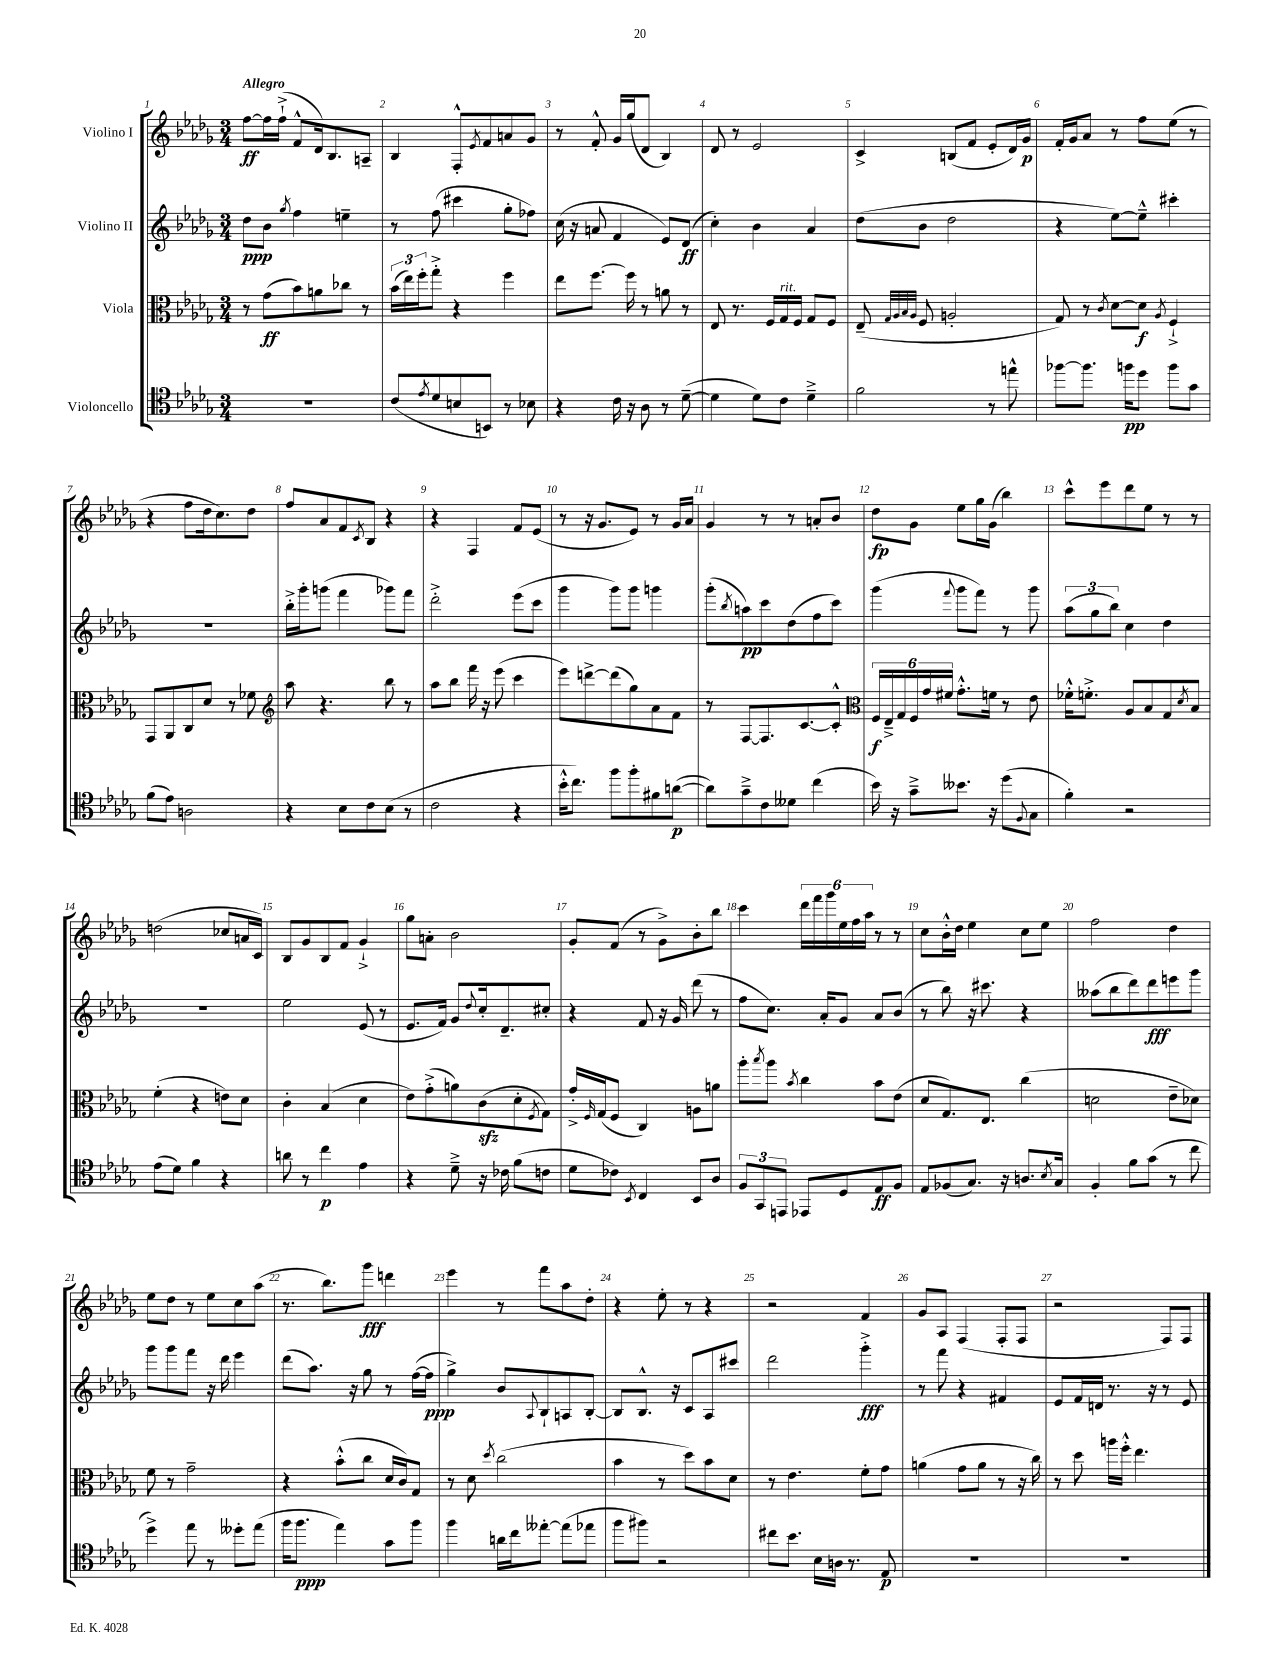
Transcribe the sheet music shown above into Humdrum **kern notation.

**kern	**kern	**kern	**kern
*staff4	*staff3	*staff2	*staff1
*clefC4	*clefC3	*clefG2	*clefG2
*k[b-e-a-d-g-]	*k[b-e-a-d-g-]	*k[b-e-a-d-g-]	*k[b-e-a-d-g-]
*M3/4	*M3/4	*M3/4	*M3/4
2.r	8r	8dd-	[8ff
.	(8g-	8b-	16ff]
.	.	.	(16ff`^
.	.	8qgg-	.
.	8b-)	4ff	8f^^
.	8a	.	16d-)
.	.	.	8.B-
.	8cc-	4ee~	.
.	8r	.	8A~
=	=	=	=
(8c	(24b-	8r	4B-
.	24ee-)	.	.
.	24ff'	.	.
8qe-	.	.	.
8d-	8gg-'^	(8ff	.
8B	4r	4ccc#	8F'^^
.	.	.	8qe-
8BB)	.	.	8f
8r	4ff	8gg-'	8a
8B-	.	8ff-)	8g-
=	=	=	=
4r	8ee-	(16cc	8r
.	.	16r	.
.	[8.ff	8a	8f'^^
16c	.	4f	16g-
16r	16ff]	.	(16gg-
8A-	8r	.	8d-
8r	8a	8e-)	4B-)
([8d-~	8r	(8d-	.
=	=	=	=
4d-]	8E-	4cc')	8d-
.	8.r	.	8r
8d-)	.	4b-	2e-
.	16F	.	.
8c	16G-	.	.
.	16F	.	.
4d-~^	8G-	4a-	.
.	8F	.	.
=	=	=	=
2f	(8E-~	(8dd-	4c^
.	32qqG-	.	.
.	32qqA-	.	.
.	32qqB-	.	.
.	32qqA-	.	.
.	8F	8b-	.
.	2A'	2dd-	(8B
.	.	.	8f
8r	.	.	8e-'
8ee^^	.	.	16d-)
.	.	.	16g-
=	=	=	=
[8ff-	8G-)	4r	16f'
.	.	.	16g-
8.ff-]	8r	.	8a-
.	8qc	.	.
.	[8d-	[8ee-)	8r
16ff	.	.	.
8dd-	8d-]	8ee-~^^]	8ff
.	8qA-	.	.
8ff	4F`^	4ccc#'	(8ee-
8g-	.	.	8r
=	=	=	=
(8f	8GG-	2.r	4r
8e-)	8AA-	.	.
2A	8C	.	8ff
.	8d-	.	16dd-
.	.	.	8.cc)
.	8r	.	.
.	8f-	.	8dd-
=	=	=	=
*	*clefG2	*	*
4r	8aa-	16bb-'^	8ff
.	.	16ggg-'	.
.	4.r	(8ggg	8a-
8B-	.	4fff	8f
.	.	.	8qc
8c	.	.	8B-
(8B-	8bb-	8ggg-)	4r
8r	8r	8fff	.
=	=	=	=
2c	8aa-	2ddd-'^	4r
.	8bb-	.	.
.	16fff	.	4F
.	16r	.	.
.	(8eee-	.	.
4r	4ccc	(8eee-	8f
.	.	8ccc	(8e-
=	=	=	=
16b-'^^	8eee-)	4ggg-	8r
8.cc)	.	.	.
.	[8ddd^	.	16r
.	.	.	8.g-
8ff	(8ddd]	8ggg-)	.
8ff'	8gg-)	8ggg-	8e-)
8f#	8a-	4ggg	8r
([8a	8f	.	16g-
.	.	.	16a-
=	=	=	=
8a])	8r	(8ggg-'	4g-
.	.	8qbb-	.
8g-~^	[8F	8aa)	.
8c	8.F]	8ccc	8r
8d--	.	(8dd-	8r
.	[8.c	.	.
(4cc	.	8ff	8a'
.	8c'^^]	8ccc)	8b-
=	=	=	=
*	*clefC3	*	*
16b-)	24F	(4ggg-	8dd-
.	24E-~^	.	.
16r	.	.	.
.	24G-	.	.
8g-~^	24F	.	8g-
.	24g-	.	.
.	24f#	.	.
.	.	8qqfff	.
8.b--	8.g-'^^	8ggg-	8ee-
.	.	8fff)	16gg-
16r	16f	.	(16g-
(8dd-	8r	8r	4bb-)
8qqF	.	.	.
8G-	8e-	8ggg-	.
=	=	=	=
4f')	16f-'^^	(12aa-	8ccc^^
.	8.f'^	.	.
.	.	12gg-	.
.	.	.	8eee-
.	.	12bb-)	.
2r	8A-	4cc	8ddd-
.	8B-	.	8ee-
.	8G-	4dd-	8r
.	8qd-	.	.
.	8B-	.	8r
=	=	=	=
(8e-	(4f'	2.r	(2dd
8d-)	.	.	.
4f	4r	.	.
4r	8e)	.	8cc-
.	8d-	.	16a
.	.	.	16c)
=	=	=	=
8a	4c'	2ee-	8B-
8r	.	.	8g-
4cc	(4B-	.	8B-
.	.	.	8f
4e-	4d-	(8e-	4g-`^
.	.	8r	.
=	=	=	=
4r	8e-)	8.e-	8gg-
.	(8g-'^	.	8a'
.	.	16f)	.
8d-~^	8a)	8g-	2b-
.	.	8qqdd-	.
16r	(8c	16cc'	.
16c-	.	8.d-~	.
(8f	8d-'	.	.
.	8qF	.	.
8c	8G-)	8cc#'	.
=	=	=	=
8d-	16g-'^	4r	8g-'
.	16qqF	.	.
.	(16G-	.	.
8c-)	8F	.	(8f
8qBB-	.	.	.
4C	4C)	8f	8r
.	.	16r	8g-^)
.	.	16g-	.
8BB-	8A	(8ddd-	8b-'
8A-	8a	8r	8bb-
=	=	=	=
12F	8aa-'	8ff	4ccc
12GG-	.	.	.
.	8qbb-	.	.
.	8aa-	8.cc)	.
12EE	.	.	.
.	8qb-	.	.
8EE-	4cc	.	24ddd-
.	.	.	24fff
.	.	16a-'	.
.	.	.	24ggg-
8D-	.	8g-	24ee-
.	.	.	24ff
.	.	.	24aa-
8E-	8b-	8a-	8r
8F	(8e-	(8b-	8r
=	=	=	=
8E-	8d-	8r	8cc
(8F-	8.G-)	8bb-)	16b-'^^
.	.	.	16dd-
8.G-)	.	16r	4ee-
.	8.E-	8.ccc#	.
16r	.	.	.
8.A	(4cc	4r	8cc
.	.	.	8ee-
8qB-	.	.	.
16G-	.	.	.
=	=	=	=
4F'	2d	(8aa--	2ff
.	.	8bb-	.
8f	.	8ddd-)	.
(8g-	.	8ddd-	.
8r	8e-~	8eee	4dd-
8cc	8d-)	8ggg-	.
=	=	=	=
4dd-^)	8f	8ggg-	8ee-
.	8r	8ggg-	8dd-
8ee-	2g-~	8fff	8r
8r	.	16r	8ee-
.	.	16ddd-	.
8dd--'	.	4eee-	8cc
(8ee-	.	.	(8aa-
=	=	=	=
16ff	4r	(8ddd-	8.r
8.ff	.	.	.
.	.	8.aa-)	.
.	.	.	8.bb-)
4ee-)	(8b-'^^	.	.
.	.	16r	.
.	8cc	8gg-	8ggg-
8g-	16d-	8r	4ddd
.	16c)	.	.
8ff	8G-	([16ff	.
.	.	16ff]	.
=	=	=	=
4ff	8r	4gg-^)	4eee-
.	8d-	.	.
.	8qdd-	.	.
16a	(2cc	8b-	8r
16cc	.	.	.
.	.	8qqA-	.
[8ee--'	.	8B-`	8fff
(8ee--]	.	8A	8aa-
8ee-	.	[8B-'	8dd-'
=	=	=	=
8ff	4b-	8B-]	4r
8ff#)	.	8.B-^^	.
2r	8r	.	8ee-'
.	.	16r	.
.	8dd-)	8c	8r
.	8b-	8A-	4r
.	8d-	8ccc#	.
=	=	=	=
8cc#	8r	2ddd-	2r
8.b-	4.e-	.	.
16B-	.	.	.
16A	.	.	.
8.r	.	.	.
.	8f'	4ggg-'^	4f
8E-	8g-	.	.
=	=	=	=
2.r	(4a	8r	8g-
.	.	8fff	8A-
.	8g-	4r	(4F
.	8a	.	.
.	8r	4f#	8F'
.	16r	.	8F
.	16cc)	.	.
=	=	=	=
2.r	8r	8e-	2r
.	8dd-	16f	.
.	.	16d	.
.	16aa	8.r	.
.	16ff'^^	.	.
.	4.ee-	.	.
.	.	16r	.
.	.	8r	8F)
.	.	8e-	8F
==	==	==	==
*-	*-	*-	*-
